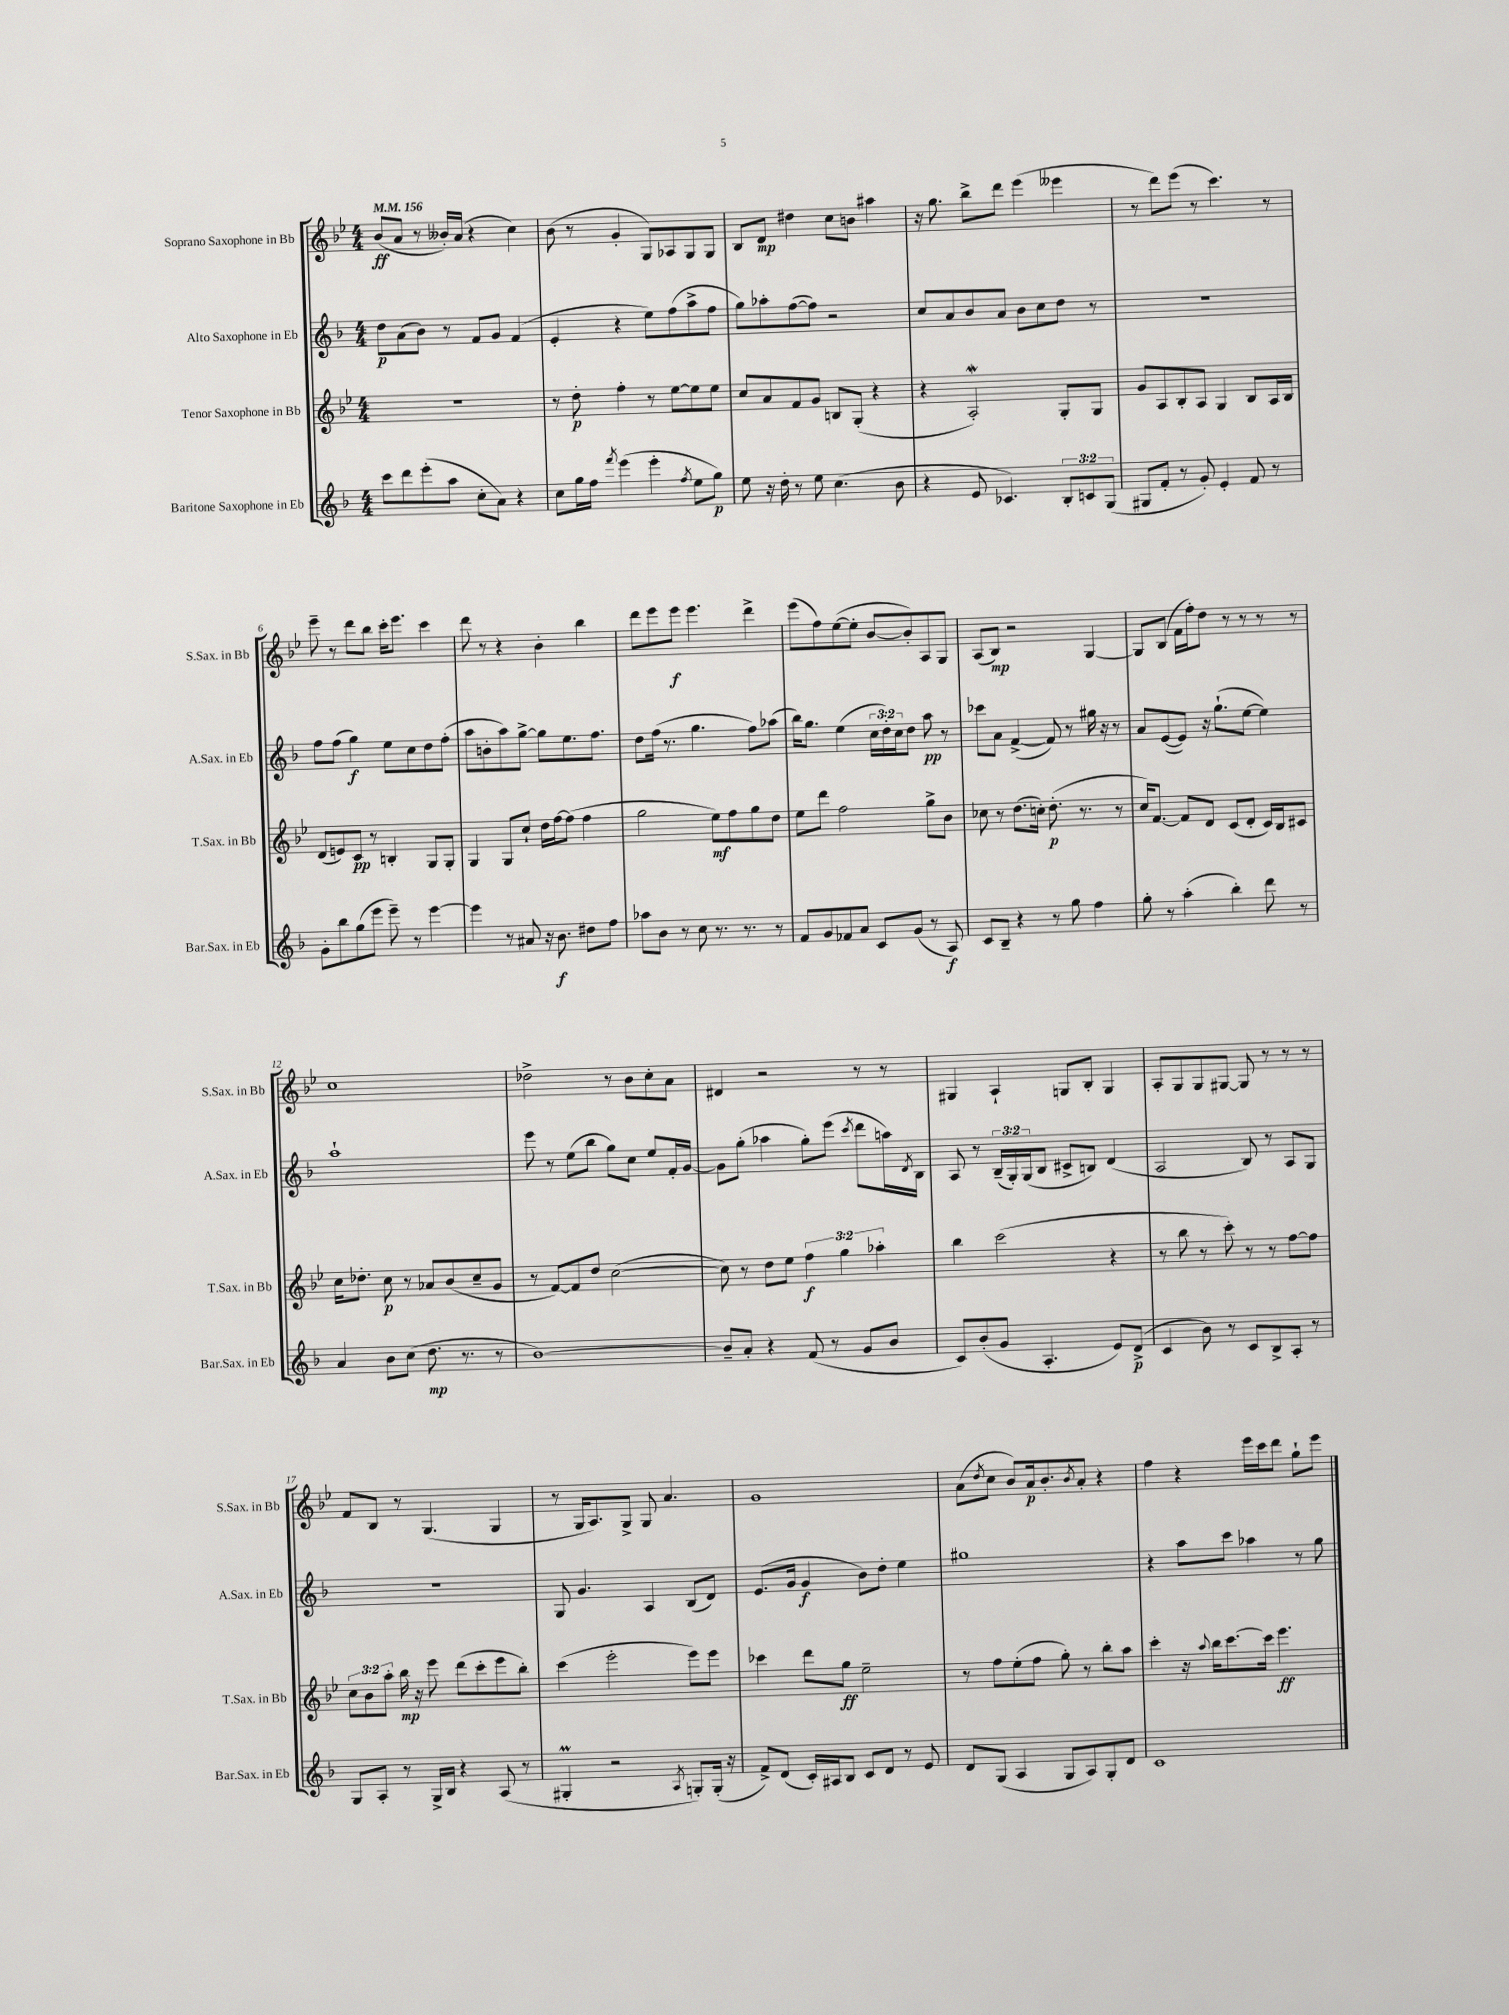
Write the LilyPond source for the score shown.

<<
\new StaffGroup <<
\new Staff = "s0" \with { instrumentName = "Soprano Saxophone in Bb" shortInstrumentName = "S.Sax. in Bb" } {
    \clef treble \key bes \major \numericTimeSignature \time 4/4 \tempo 4 = 156
    bes'8\ff( a'8 r8 beses'16-.) a'16( r4 c''4) |
    bes'8( r8 g'4-. g8) aes8 g8 g8 |
    bes8 d'8\mp dis''4 c''8 b'8 ais''4 |
    r16 g''8. bes''8-> d'''8 ees'''4( eeses'''4 |
    r8 d'''8) ees'''8( r8 c'''4.) r8 |
    ees'''8-- r8 d'''8 bes''8 c'''16-. ees'''8. c'''4 |
    d'''8 r8 r4 bes'4-. bes''4 |
    d'''8 ees'''8 ees'''8\f ees'''4. d'''4-> |
    ees'''8( f''8) ees''8~( ees''8-. bes'8~ bes'8-.) a8 g8 |
    a8( bes8\mp) r2 g4~ |
    g8 bes8( f'16 f''16-.) d''8 r8 r8 r8 r8 |
    c''1 |
    des''2-> r8 bes'8 c''8-. a'8 |
    dis'4 r2 r8 r8 |
    gis4 a4-! g8 bes8-. g4 |
    a8-. g8 g8 gis8~ gis8 r8 r8 r8 |
    f'8 bes8 r8 g4.( g4 |
    r8 g16 a8.) g8-> g8 a'4. |
    g'1 |
    a'8( \acciaccatura { d''8 } c''8 bes'8) a'16\p bes'8.-. \acciaccatura { bes'8 } a'8-. r4 |
    f''4 r4 ees'''16 c'''16 d'''8 g''8-! ees'''8 \bar "|." |
}
\new Staff = "s1" \with { instrumentName = "Alto Saxophone in Eb" shortInstrumentName = "A.Sax. in Eb" } {
    \clef treble \key f \major \numericTimeSignature \time 4/4 \override Staff.TupletNumber.text = #tuplet-number::calc-fraction-text
    d''8\p a'8( bes'8) r8 f'8 g'8 f'4( |
    e'4-. r4 e''8) f''8( a''8-> f''8 |
    g''8) aes''8-. f''8~( f''8) r2 |
    c''8 a'8 bes'8 a'8 bes'8 c''8 d''8 r8 |
    R1 |
    f''8 f''8( g''4\f) e''8 c''8 d''8 f''8-.( |
    a''8 b'8-. a''8) g''8~-> g''8 e''8. f''8. |
    d''8 f''16( r8. g''4. f''8) aes''8( |
    bes''16) g''8. e''4( \tuplet 3/2 { c''16 d''16-.) c''16 } d''8 a''8\pp r8 |
    ces'''8 a'8 f'4~->( f'8) r8 gis''16 r16 r8 |
    a'8 e'8~( e'8) r16 g''8.-!( e''8~ e''4) |
    a''1-! |
    e'''8 r8 e''8( bes''8 g''8) c''8 e''8 f'16-. g'16~ |
    g'8 g''8-.( aes''4 g''8-.) e'''8( \acciaccatura { c'''8 } d'''8 a''16) \acciaccatura { d'8 } bes16 |
    a8 r8 \tuplet 3/2 { bes16--( g16-.) g16( } bes8 cis'8-> b8) d'4( |
    a2 bes8) r8 a8 g8 |
    r1 |
    g8 g'4. a4 bes8( d'8) |
    e'8.( g'16 g'4\f bes'8) d''8-. e''4 |
    gis''1 |
    r4 a''8 c'''8 aes''4 r8 g''8 \bar "|." |
}
\new Staff = "s2" \with { instrumentName = "Tenor Saxophone in Bb" shortInstrumentName = "T.Sax. in Bb" } {
    \clef treble \key bes \major \numericTimeSignature \time 4/4 \override Staff.TupletNumber.text = #tuplet-number::calc-fraction-text
    R1 |
    r8 d''8-.\p f''4-. r8 ees''8~ ees''8 ees''8 |
    c''8 a'8 f'8 g'8 b8 g8-.( r4 |
    r4 a2-.\mordent) g8-. g8 |
    g'8 a8 bes8-. a8 g4 bes8 a16 bes16 |
    d'8( e'8) c'8\pp r8 b4-. g8 g8-. |
    g4 g8 c''8-! d''16 f''16~ f''8( f''4 |
    g''2 ees''8\mf) f''8 g''8 d''8 |
    ees''8 d'''8 f''2 g''8-> bes'8 |
    ces''8 r8 d''8.( c''16-.) d''8.-.\p( r8. r8 |
    c''16) f'8.~ f'8 d'8 c'8( d'8-. c'16) bes16 cis'8 |
    c''16 des''8.-. c''8\p r8 aes'8 bes'8( c''8-- g'8 |
    r8 f'8~) f'8 d''8 c''2~( |
    c''8) r8 d''8 ees''8 \tuplet 3/2 { f''4\f g''4 aes''4-. } |
    bes''4 c'''2( r4 |
    r8 bes''8 r8 c'''8-.) r8 r8 f''8~ f''8 |
    \tuplet 3/2 { c''8 bes'8 a''8-. } bes''16\mp r16 ees'''8 d'''8( c'''8-. ees'''8 bes''8-.) |
    c'''4( ees'''2-. ees'''8) ees'''8 |
    ces'''4 d'''8 g''8\ff ees''2-- |
    r8 f''8 ees''8-.( f''8 g''8-.) r8 bes''8-. a''8 |
    c'''4-. r16 \appoggiatura { a''8 } bes''16 c'''8.~ c'''16 ees'''4.\ff \bar "|." |
}
\new Staff = "s3" \with { instrumentName = "Baritone Saxophone in Eb" shortInstrumentName = "Bar.Sax. in Eb" } {
    \clef treble \key f \major \numericTimeSignature \time 4/4 \override Staff.TupletNumber.text = #tuplet-number::calc-fraction-text
    c'''8 d'''8 e'''8-.( a''8 c''8-. a'8) r4 |
    c''8 g''16 f''16 \acciaccatura { f'''8 } e'''4( e'''4-. \acciaccatura { f''8 } e''8 g''8\p) |
    e''8 r16 d''16-. r8 e''8 c''4.( bes'8 |
    r4 e'8 ces'4.) \tuplet 3/2 { bes8-. c'8 g8( } |
    gis8 f'8-. r8 g'8-.) e'4-. f'8 r8 |
    g'8-. bes''8 g''8( e'''8 e'''8--) r8 e'''4~ |
    e'''4 r8 ais'8 r16 bes'8.\f dis''8 f''8 |
    aes''8 bes'8 r8 c''8 r8. r8. r8 |
    f'8 g'8 fes'8 a'8 c'8 g'8( r8 a8\f) |
    c'8 bes8-- r4 r8 g''8 f''4 |
    g''8-. r8 a''4-.( bes''4-.) d'''8 r8 |
    a'4 bes'8 c''8( d''8.\mp r8. r8 |
    bes'1~) |
    bes'8-- a'8-. r4 f'8( r8 g'8 bes'8 |
    c'8) bes'8-.( g'8 a4.-. e'8) d'8->\p( |
    c'4 bes'8) r8 c'8 bes8-> a8-. r8 |
    g8 a8-. r8 g16-> bes16 r4 a8( r8 |
    gis4-.\prall r2 \acciaccatura { a8 } g8-.) g16-.( r16 |
    f'8->) d'8( c'16-.) ais16 bes8 c'8 d'8 r8 e'8 |
    d'8 g8( a4 g8 a8) g8-. d'8 |
    c'1 \bar "|." |
}
>>
>>
